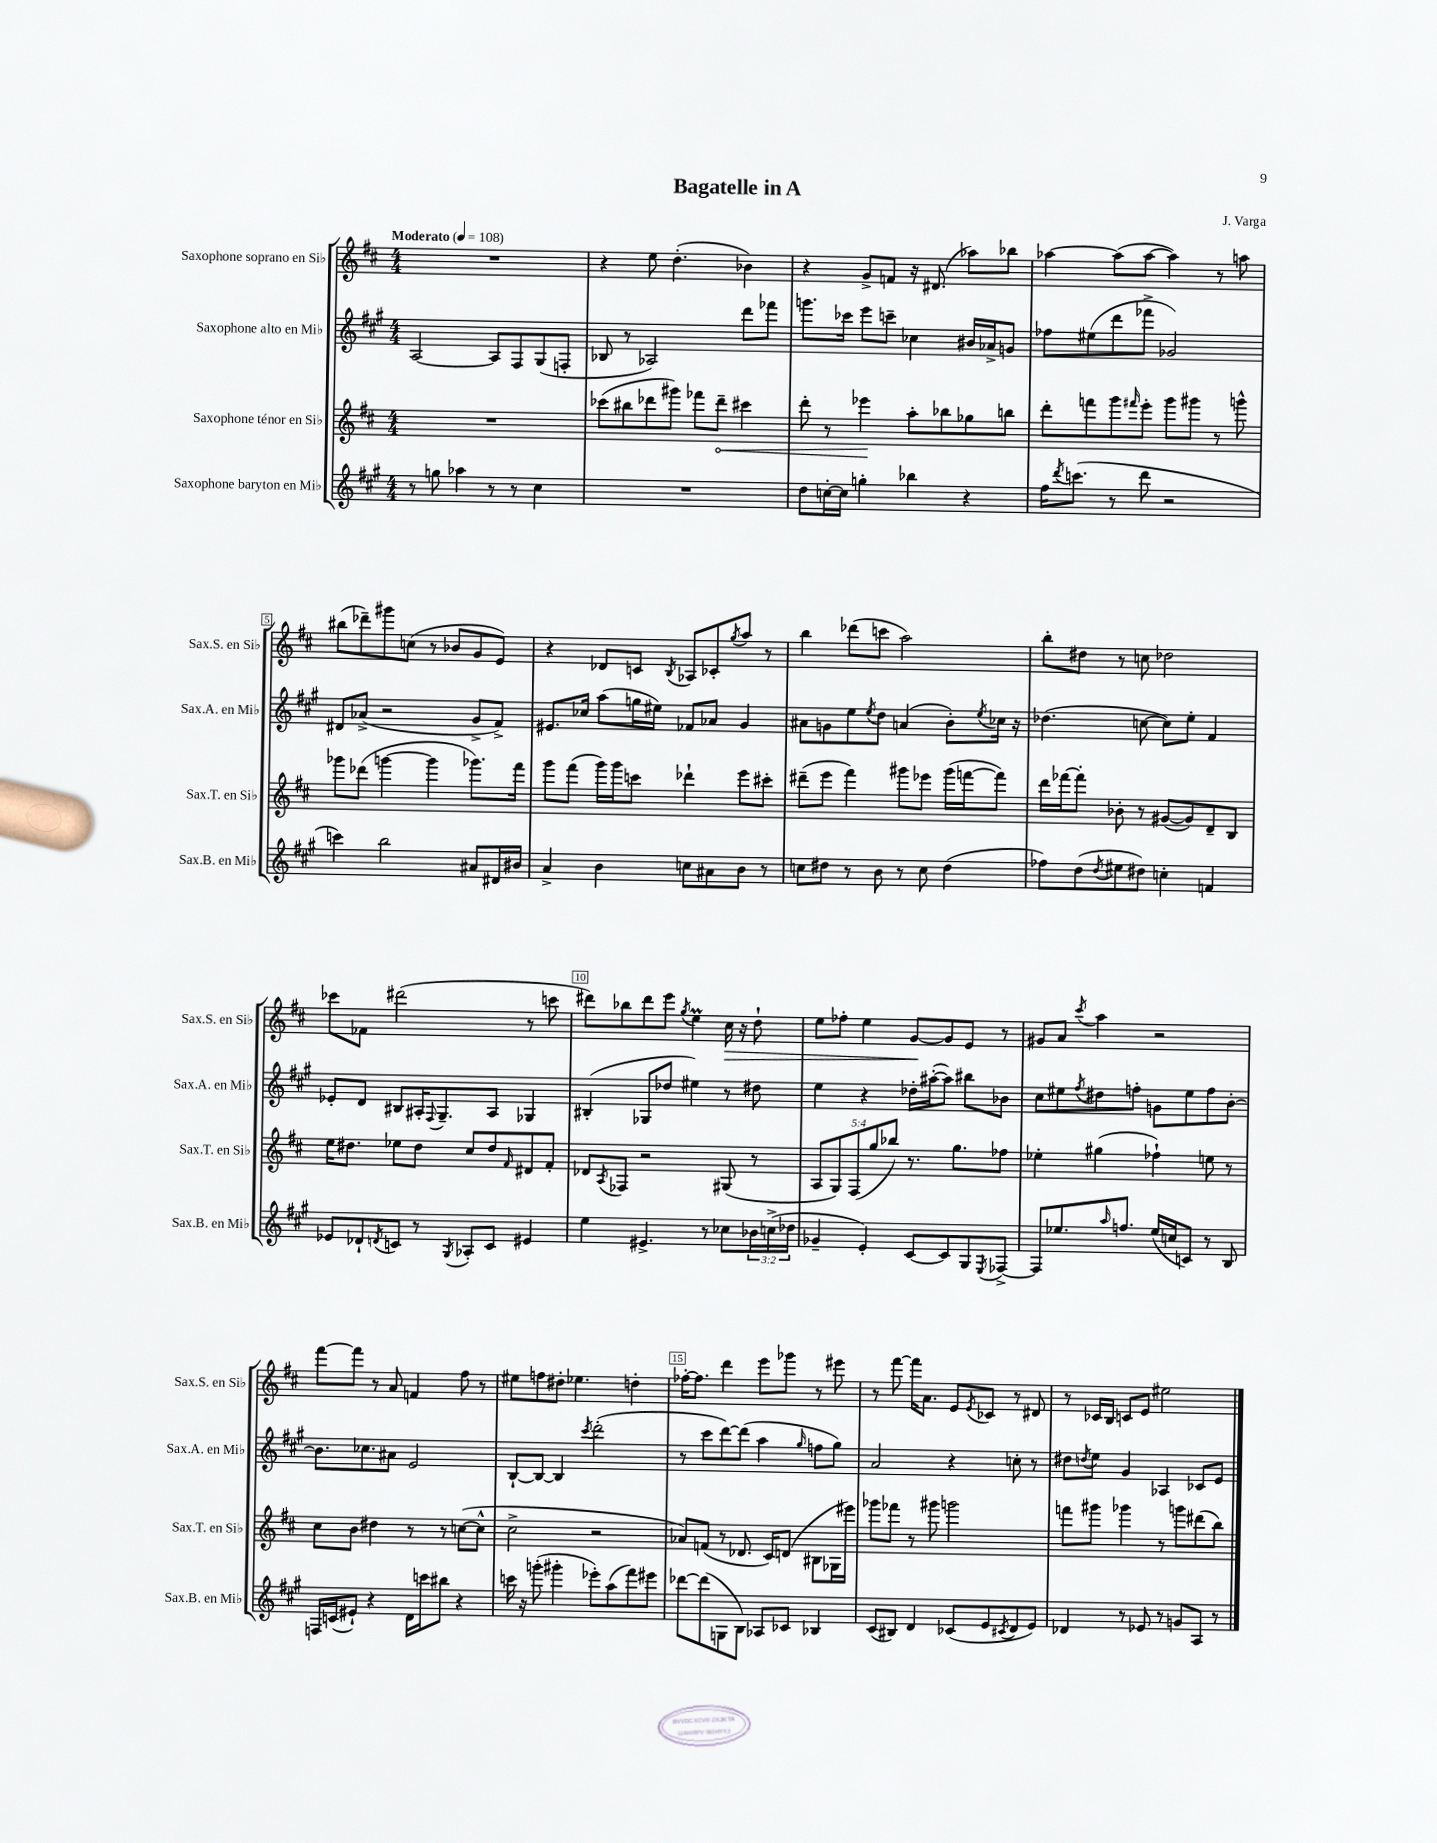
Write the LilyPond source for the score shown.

\header { title = "Bagatelle in A" composer = "J. Varga" }
<<
\new StaffGroup <<
\new Staff = "s0" \with { instrumentName = "Saxophone soprano en Sib" shortInstrumentName = "Sax.S. en Sib" } {
    \clef treble \key d \major \numericTimeSignature \time 4/4 \tempo "Moderato" 4 = 108
    R1 |
    r4 e''8 d''4.-.( bes'4) |
    r4 g'8-> f'8 r16 dis'8.( aes''8) bes''8 |
    aes''4~ aes''8( aes''8~ aes''4) r8 a''8 |
    bis''8( des'''8--) gis'''8 c''8( r8 bes'8 g'8 e'8) |
    r4 des'8 c'8 \acciaccatura { b8 } aes8 ces'8-. \acciaccatura { g''8 } a''8 r8 |
    b''4 des'''8( c'''8 a''2) |
    b''8-. dis''8 r8 c''8 des''2 |
    ces'''8 fes'8 dis'''2( r8 c'''8 |
    dis'''8) bes''8 dis'''8 e'''8 \acciaccatura { g''8 } e''4\prall cis''16\> r16 d''8-! |
    e''8 fes''8-. e''4 g'8~\! g'8 e'8 r8 |
    gis'8 a'8 \acciaccatura { cis'''8 } a''4 r2 |
    fis'''8~ fis'''8 r8 a'8 f'4 fis''8 r8 |
    eis''8 f''8 dis''8-. ees''4. d''4-. |
    fes''16~-. fes''8. d'''4 e'''8 ges'''8 r8 eis'''8 |
    r8 fis'''8~ fis'''16 a'8. e'8 \acciaccatura { e'8 } ces'8 r8 dis'8 |
    r8 ces'16 b16 c'8 e'8 eis''2 \bar "|." |
}
\new Staff = "s1" \with { instrumentName = "Saxophone alto en Mib" shortInstrumentName = "Sax.A. en Mib" } {
    \clef treble \key a \major \numericTimeSignature \time 4/4
    a2~ a8 fis8 gis8( f8-. |
    bes8 r8 aes2) d'''8 fes'''8 |
    g'''8. ces'''16 e'''8 c'''8-- ces''4 bis'16 aes'16-> g'8 |
    fes''8 eis''8( d'''8 fes'''8-> ges'2) |
    dis'8 aes'8->( r2 gis'8-> fis'8->) |
    eis'8. ces''16 a''8( g''16 eis''16) fes'8 aes'8 gis'4 |
    ais'8 g'8 e''8 \acciaccatura { e''8 } d''8 a'4( b'8-.) \acciaccatura { e''8 } ces''16 r16 |
    des''4.( c''8~ c''8) e''8-. fis'4 |
    ees'8-. d'8 bis8 ais16-. \appoggiatura { fis8 } gis8.-- ais8 ges4 |
    bis4-.( ges8 des''8 eis''4) r8 dis''8 |
    e''4 r4 des''16-. ais''16~-.( ais''8) bis''8 bes'8 |
    cis''8 eis''8 \acciaccatura { fis''8 } dis''8 f''8-. g'8 eis''8 f''8 b'8~-. |
    b'8. ces''8. ais'8 e'2 |
    b8~-! b8~ b4 \acciaccatura { cis'''8 } d'''2-.( |
    r8 cis'''8 d'''8~) d'''8( a''4 \grace { gis''16 } f''8 gis''8) |
    a'2 r4 c''8-. r8 |
    dis''8 \acciaccatura { d''8 } e''8 gis'4 aes4 ces'8 e'8 \bar "|." |
}
\new Staff = "s2" \with { instrumentName = "Saxophone ténor en Sib" shortInstrumentName = "Sax.T. en Sib" } {
    \clef treble \key d \major \numericTimeSignature \time 4/4 \override Staff.TupletNumber.text = #tuplet-number::calc-fraction-text
    R1 |
    ces'''8( bis''8 des'''8 gis'''8) fes'''8 \once \override Hairpin.circled-tip = ##t des'''8--\< cis'''4 |
    d'''8-. r8 ees'''4\! a''8-. bes''8 ges''8 b''8 |
    d'''8-. f'''8 g'''8 \grace { fis'''16 } e'''8-. g'''8 gis'''8 r8 g'''8-^ |
    ges'''8 des'''8( g'''4~ g'''4 ges'''8.) fis'''16 |
    g'''8 fis'''8( g'''16) g'''16 c'''8 des'''4-! e'''8 cis'''8-. |
    dis'''8--( e'''8 fis'''4) gis'''8 ees'''8 gis'''16( f'''16~ f'''8) |
    d'''16 fes'''16~ fes'''8-. bes'8-. r8 gis'8~( gis'8) d'8-- b8 |
    e''16 dis''8. ees''8 dis''8 cis''8 dis''8 \grace { fis'16 } dis'8 fis'8-. |
    des'8 \acciaccatura { a8 } fes8 r2 gis8( r8 |
    \tuplet 5/4 { a8 g8) fis8( g''8 bes''8) } r8. g''8. fes''8 |
    ees''4-. gis''4( fes''4-!) e''8 r8 |
    cis''8 b'8 dis''4 r8 r8 c''8~( c''8-^ |
    cis''2-> r2 |
    aes'8) f'8( r8 des'8. cis'16) d'8( bis8 ges16 eis'''16) |
    ges'''8 fes'''8 r8 gis'''8 g'''2 |
    f'''8 gis'''8 ges'''4 r8 g'''8 dis'''8( b''8) \bar "|." |
}
\new Staff = "s3" \with { instrumentName = "Saxophone baryton en Mib" shortInstrumentName = "Sax.B. en Mib" } {
    \clef treble \key a \major \numericTimeSignature \time 4/4 \override Staff.TupletNumber.text = #tuplet-number::calc-fraction-text
    r8 g''8 aes''4 r8 r8 cis''4 |
    R1 |
    d''8 c''16~-. c''16 g''4-. bes''4 r4 |
    fis''16 \acciaccatura { d'''8 } c'''8.( r8 d'''8 r2 |
    c'''4) b''2 ais'8 dis'16 bis'16 |
    a'4-> b'4 c''8 ais'8 b'8 r8 |
    c''8 dis''8 r8 b'8 r8 c''8 dis''4( |
    fes''8) d''8( \acciaccatura { d''8 } eis''8 dis''8) c''4-. f'4 |
    ees'8 des'8-! \acciaccatura { d'8 } c'8 r8 \acciaccatura { gis8 } aes8-. c'8 eis'4 |
    e''4 eis'4.-> r8 ces''8 \tuplet 3/2 { bes'16 c''16->( des''16 } |
    ges'4-- e'4-.) cis'8~ cis'8 gis8 \acciaccatura { e8 } fes8~-> |
    fes8 ees''8. \grace { a''16 } f''8. ees''16( c''16 c'8) r8 b8 |
    f16 c'16( eis'8-!) r4 d'16 c'''16 bis''8 r4 |
    c'''16 r16 g'''8-.( gis'''4-. ees'''8-.) a''8( fis'''8) eis'''8 |
    des'''8~ des'''8( g8 b8) aes8 ces'8 bes4 |
    cis'8( bis8) d'4 ces'8( e'8 \acciaccatura { cis'8 } d'8 e'8) |
    des'4 r8 ees'8 r8 g'8 a8 r8 \bar "|." |
}
>>
>>
\layout { \context { \Score \override BarNumber.break-visibility = ##(#f #t #t) barNumberVisibility = #(every-nth-bar-number-visible 5) \override BarNumber.stencil = #(make-stencil-boxer 0.1 0.3 ly:text-interface::print) } }
